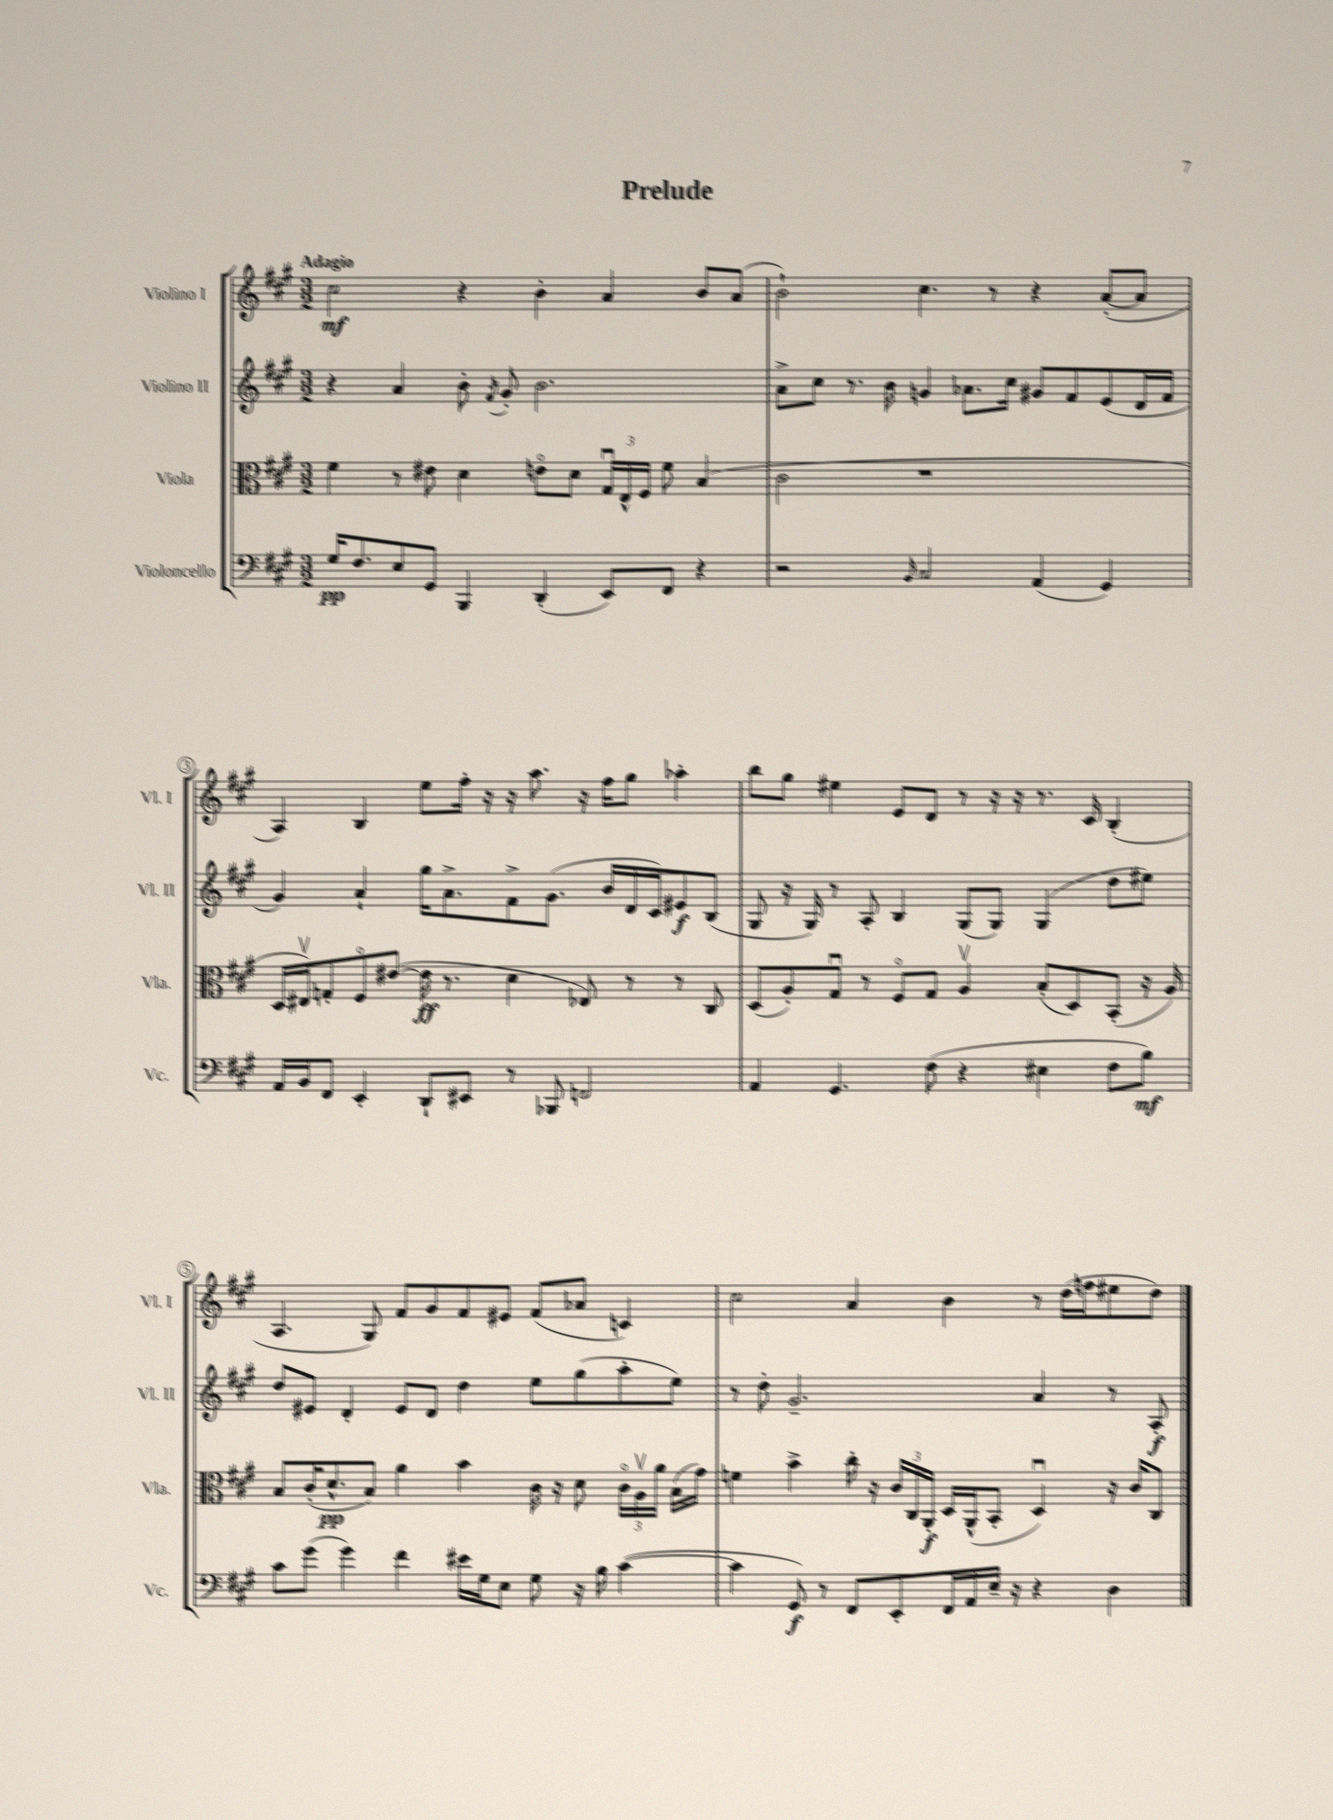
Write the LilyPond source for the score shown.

\header { title = "Prelude" }
<<
\new StaffGroup <<
\new Staff = "s0" \with { instrumentName = "Violino I" shortInstrumentName = "Vl. I" } {
    \clef treble \key a \major \numericTimeSignature \time 3/2 \tempo "Adagio"
    \autoBeamOff cis''2\mf r4 b'4-. a'4 b'8[ a'8]( |
    b'2-!) cis''4. r8 r4 a'8[~-.( a'8] |
    a4) b4 e''8[ fis''16]-. r16 r16 a''8. r16 fis''16[ gis''8] aes''4-. |
    b''8[ gis''8] eis''4 e'8[ d'8] r8 r16 r16 r8. cis'16 b4-.( |
    a4. gis8) fis'8[ gis'8 fis'8 eis'8] fis'8[( aes'8] c'4) |
    cis''2 a'4 b'4 r8 d''16[( f''16 eis''8 d''8]) \bar "|." |
}
\new Staff = "s1" \with { instrumentName = "Violino II" shortInstrumentName = "Vl. II" } {
    \clef treble \key a \major \numericTimeSignature \time 3/2
    \autoBeamOff r4 a'4 b'8-. \acciaccatura { fis'8 } gis'8-. b'2. |
    a'8[-> cis''8] r8. b'16 g'4 aes'8.[ cis''16] gis'8[ fis'8 e'8( d'16 fis'16] |
    gis'4) a'4-! gis''16[ a'8.-> fis'8-> gis'8.]( b'16[ d'16 cis'16) eis'8\f b8]( |
    gis8 r16 gis16) r8 a8-. b4 gis8[( gis8]) gis4( d''8[ eis''8]) |
    d''8[ eis'8] d'4-. eis'8[ d'8] d''4 e''8[ gis''8( a''8-. e''8]) |
    r8 d''8-. gis'2.-- a'4 r8 a8-.\f \bar "|." |
}
\new Staff = "s2" \with { instrumentName = "Viola" shortInstrumentName = "Vla." } {
    \clef alto \key a \major \numericTimeSignature \time 3/2
    \autoBeamOff fis'4 r8 eis'8 d'4 e'8[\flageolet d'8] \tuplet 3/2 { gis16[\downbow e16-^ fis16] } fis'8 b4( |
    cis'2 r1 |
    d16[ eis16\upbow) g8-. fis8\flageolet eis'8]~( eis'16\ff r8. d'4 ees8) r8 r8 cis8 |
    d8[( a8-.) gis8]\downbow r8 fis8[\flageolet gis8] a4\upbow b8[-.( d8) b,8]-.( r16 a16) |
    b8[ cis'16-.( d'8.-^\pp b8]) a'4 b'4 cis'16 r16 d'8 \tuplet 3/2 { cis'16[\flageolet a16\upbow a'16] } b16[( gis'16]) |
    f'4 b'4-> cis''16-. r16 \tuplet 3/2 { cis'16[ cis16 a,16]-.\f } d16[ a,16-^( b,8]-. d4\downbow) r16 cis'16[ cis8] \bar "|." |
}
\new Staff = "s3" \with { instrumentName = "Violoncello" shortInstrumentName = "Vc." } {
    \clef bass \key a \major \numericTimeSignature \time 3/2
    \autoBeamOff gis16[\pp fis8. e8 gis,8] b,,4 d,4-.( e,8[) fis,8] r4 |
    r2 \grace { b,16 } cis2 a,4( gis,4) |
    a,16[ b,16 fis,8] e,4-. d,8[-! eis,8] r8 bes,,8 f,2 |
    a,4 gis,4. fis8( r4 eis4 fis8[ b8]\mf) |
    cis'8[ gis'8]( gis'4) fis'4 eis'16[ gis16 e8] gis8 r16 b16 cis'4~( |
    cis'4 gis,8\f) r8 fis,8[ e,8-. fis,16 a,16 e16]-- r16 r4 d4 \bar "|." |
}
>>
>>
\layout { \context { \Score \override BarNumber.stencil = #(make-stencil-circler 0.1 0.3 ly:text-interface::print) } }
